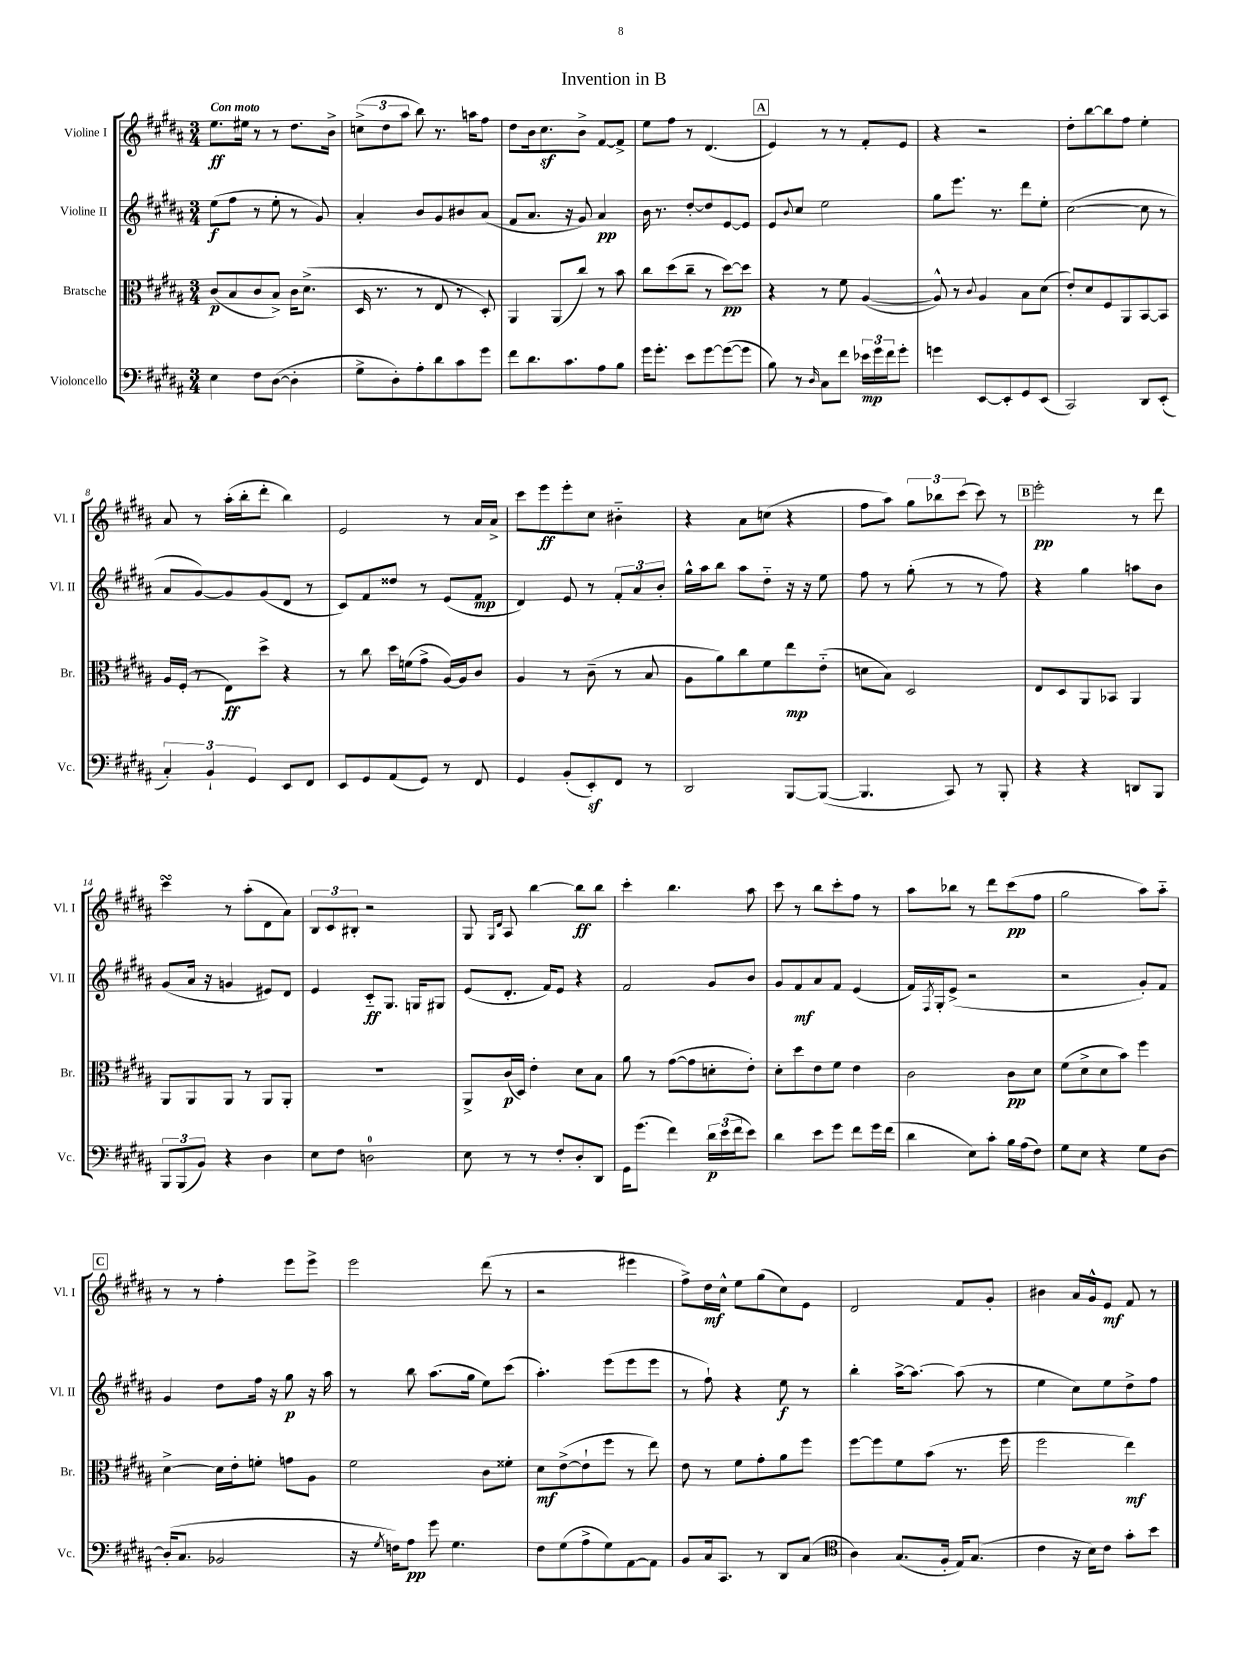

**kern	**kern	**kern	**kern
*staff4	*staff3	*staff2	*staff1
*clefF4	*clefC3	*clefG2	*clefG2
*k[f#c#g#d#a#]	*k[f#c#g#d#a#]	*k[f#c#g#d#a#]	*k[f#c#g#d#a#]
*M3/4	*M3/4	*M3/4	*M3/4
4E\	(8c#/L	(8ee\L	8.ee\L
.	8B/	8ff#\J	.
.	.	.	16ee#\Jk
8F#\L	8c#/	8r	8r
([8D#\J	8B^/J)	8ee'\	8r
4D#'\]	16c#\LK	8r	8.dd#\L
.	(8.d#^\J	.	.
.	.	8g#/)	.
.	.	.	16b^\Jk
=	=	=	=
8G#^\L	16D#/	4a#'/	(12cc^\L
.	8.r	.	.
.	.	.	12dd#\
8D#'\)	.	.	.
.	.	.	12aa#\J
8A#'\	8r	8b/L	8bb\)
8d#\	8E/	8g#/	8.r
8c#\	8r	8b#/	.
.	.	.	16aa\LK
8g#\J	8D#'/)	(8a#/J	8ff#\J
=	=	=	=
8f#\L	4AA#/	8f#/L	8dd#\L
8.d#\	.	8.a#/J	16b\k
.	.	.	8.cc#\
.	(8AA#/L	.	.
8.c#\	.	16r	.
.	8cc#/J)	8g#/)	8b^\J
8A#\	8r	4a#/	[8f#/L
8B\J	8b\	.	8f#^/]J
=	=	=	=
16g#\LK	8cc#\L	16b\	8ee\L
8.g#'\J	.	8.r	.
.	(8dd#\	.	8ff#\J
8e\L	8cc#~\J	[8dd#'/L	8r
[8g#\	8r	8dd#/]	(4.d#/
(8g#\_	[8dd#\L)	[8e/	.
8g#\]J	8dd#\]J	8e/]J	.
=	=	=	=
8B\)	4r	8e/L	4e/)
.	.	8qqb/	.
8r	.	8cc#/J	.
16qqD#/	.	.	.
8C#\L	8r	2ee\	8r
8f#\J	8f#\	.	8r
24e-\LL	([4A#/	.	8f#'/L
24g#\	.	.	.
24f#\J	.	.	.
8g#'\J	.	.	8e/J
=	=	=	=
4g\	8A#^^/])	8gg#\L	4r
.	8r	8.eee\J	.
.	8qqc#/	.	.
[8EE/L	4A#/	.	2r
.	.	8.r	.
8EE'/]	.	.	.
8GG#/	8B\L	8ddd#\L	.
(8EE/J	(8d#\J	8ee'\J	.
=	=	=	=
2CC#/)	8e'/L)	([2cc#\	8dd#'\L
.	8d#/	.	[8bb\
.	8F#/	.	8bb\]
.	8AA#/	.	8ff#\J
8DD#/L	[8BB/	8cc#\]	4ee'\
(8EE'/J	8BB/]J	8r	.
=	=	=	=
6C#'/)	16A#/LL	8a#/L	8a#/
.	(16F#'/JJ	.	.
.	8r	[8g#/)	8r
6BB`/	.	.	.
.	8E\L)	8g#/]	(16aa#'\LL
.	.	.	16bb'\J
6GG#/	.	.	.
.	8dd#^\J	(8g#/	8ddd#'\J
8EE/L	4r	8d#/J	4bb\)
8FF#/J	.	8r	.
=	=	=	=
8EE/L	8r	8c#/L)	2e/
8GG#/	8cc#\	8f#/	.
(8AA#/	16dd#\LL	8dd##/J	.
.	(16f\J	.	.
8GG#/J)	8g#^\J	8r	.
8r	[16A#/LL)	(8e/L	8r
.	16A#/]J	.	.
8FF#/	8c#/J	8f#/J	16a#/LL
.	.	.	16a#^/JJ
=	=	=	=
4GG#/	4A#/	4d#/)	8ccc#\L
.	.	.	8eee\
(8BB'/L	8r	8e/	8eee'\
8EE'/)	(8c#~\	8r	8cc#\J
8FF#/J	8r	12f#'/L	4b#'~\
.	.	12a#/	.
8r	8B/	.	.
.	.	12b'/J	.
=	=	=	=
2DD#/	8A#\L	16gg#^^\LL	4r
.	.	16aa#\J	.
.	8a#\)	8bb\J	.
.	8cc#\	8aa#\L	8a#\L
.	8f#\	8dd#'~\J	(8cc\J
[8BBB/L	8ee\	16r	4r
.	.	16r	.
(8BBB/_J	(8e'~\J	8ee\	.
=	=	=	=
4.BBB/]	8d\L	8ff#\	8ff#\L
.	8B\J)	8r	8aa#\J)
.	2D#/	(8gg#'\	12gg#\L
.	.	.	12bb-\
8CC#/)	.	8r	.
.	.	.	(12ccc#\J
8r	.	8r	8ccc#\)
8BBB'/	.	8ff#\)	8r
=	=	=	=
4r	8E/L	4r	2eee'\
.	8D#/	.	.
4r	8AA#/	4gg#\	.
.	8BB-/J	.	.
8DD/L	4AA#/	8aa\L	8r
8BBB/J	.	8b\J	8ddd#\
=	=	=	=
12BBB/L	8AA#/L	(8g#/L	4ccc#\
(12BBB/	.	.	.
.	8AA#/	16a#/Jk	.
12BB/J)	.	.	.
.	.	16r	.
4r	8AA#/J	4g/	8r
.	8r	.	(8aa#'\L
4D#\	8AA#/L	8e#/L)	8d#\
.	8AA#'/J	8d#/J	8a#\J)
=	=	=	=
8E\L	2.r	4e/	12B/L
.	.	.	12c#/
8F#\J	.	.	.
.	.	.	12B#'/J
2D\	.	8c#'~/L	2r
.	.	8.G#/J	.
.	.	16G/LK	.
.	.	8G#/J	.
=	=	=	=
8E\	8AA#^/L	(8e/L	8G#/
.	.	.	16qqG#/LL
.	.	.	16qqd#/JJ
8r	(16c#/L	8.d#'/J	8A#/
.	16D#/JJ)	.	.
8r	4e'\	.	[4bb\
.	.	16f#/LK)	.
8F#'/L	.	8e/J	.
8D#'/	8d#\L	4r	8bb\]L
8DD#/J	8B\J	.	8bb\J
=	=	=	=
16GG#\LK	8a#\	2f#/	4ccc#'\
(8.g#\J	.	.	.
.	8r	.	.
4f#\)	([8g#\L	.	4.bb\
.	8g#\]	.	.
24d#\LL	8d'\	8g#/L	.
(24e\	.	.	.
24f#\J	.	.	.
8e\J)	8e'\J)	8b/J	8aa#\
=	=	=	=
4d#\	8d#'\L	8g#/L	8ccc#\
.	8dd#\	8f#/	8r
8e\L	8e\	8a#/	8bb\L
8g#\J	8f#\J	8f#/J	8ccc#'\
8f#\L	4e\	(4e/	8ff#\J
16g#\L	.	.	8r
(16f#\JJ	.	.	.
=	=	=	=
4d#\	2c#\	16f#/LL)	8aa#\L
.	.	8qF#/	.
.	.	16G#'/J	.
.	.	(8e^/J	8bb-\J
8E\L)	.	2r	8r
8c#'\J	.	.	8ddd#\L
16B\LL	8c#\L	.	(8ccc#\
(16A#\J	.	.	.
8F#\J)	8d#\J	.	8ff#\J
=	=	=	=
8G#\L	(8f#\L	2r	2gg#\
8E\J	8d#^\	.	.
4r	8d#\	.	.
.	8b\J)	.	.
8G#\L	4ff#\	8g#'/L)	8aa#\L)
[8D#\J	.	8f#/J	8aa#'~\J
=	=	=	=
(16D#'/]LK	[4d#^\	4g#/	8r
8.C#/J	.	.	.
.	.	.	8r
2BB-/	16d#\]LL	8dd#\L	4ff#'\
.	16e'\J	.	.
.	8f'\J	16ff#\Jk	.
.	.	16r	.
.	8g\L	8gg#\	8eee\L
.	8A#\J	16r	8eee^\J
.	.	16aa#\	.
=	=	=	=
16r	2f#\	8r	2eee\
8qG#/	.	.	.
16F\LK)	.	.	.
8A#\J	.	8bb\	.
8g#\	.	(8.aa#\L	.
4.G#\	.	.	.
.	.	16gg#\Jk	.
.	8c#\L	8ee\L)	(8ddd#\
.	8f##'\J	(8ccc#\J	8r
=	=	=	=
8F#\L	8d#\L	4.aa#'\)	2r
(8G#\	([8e^\	.	.
8A#^\	8e`\]	.	.
8G#\)	8ff#\J	(8eee\L	.
[8AA#\	8r	8eee\	4eee#\
8AA#\]J	8ee\)	8eee\J	.
=	=	=	=
8BB/L	8e\	8r	8ff#^\L)
16C#/k	8r	8ff#`\)	16dd#\L
8.CC#/J	.	.	16cc#^^\JJ
.	8f#\L	4r	8ee\L
8r	8g#'\	.	(8gg#\
8DD#/L	8a#\	8ee\	8cc#\)
(8C#/J	8ff#\J	8r	8e\J
=	=	=	=
*clefC4	*	*	*
4A#\)	[8ff#\L	4bb'\	2d#/
.	8ff#\]	.	.
(8.G#/L	8f#\	[16aa#^\LK	.
.	.	8.aa#\_J	.
.	(8b\J	.	.
16F#'/Jk	.	.	.
16E/LK)	8.r	(8aa#\]	8f#/L
(8.G#/J	.	.	.
.	.	8r	8g#'/J
.	16ff#\	.	.
=	=	=	=
4c#\	2ff#\	4ee\	4b#\
16r	.	8cc#\L)	16a#/LL
16B\LK)	.	.	16g#^^/J
8c#\J	.	8ee\	8e/J
8g#'\L	4ee\)	8dd#^\	8f#/
8b\J	.	8ff#\J	8r
==	==	==	==
*-	*-	*-	*-
